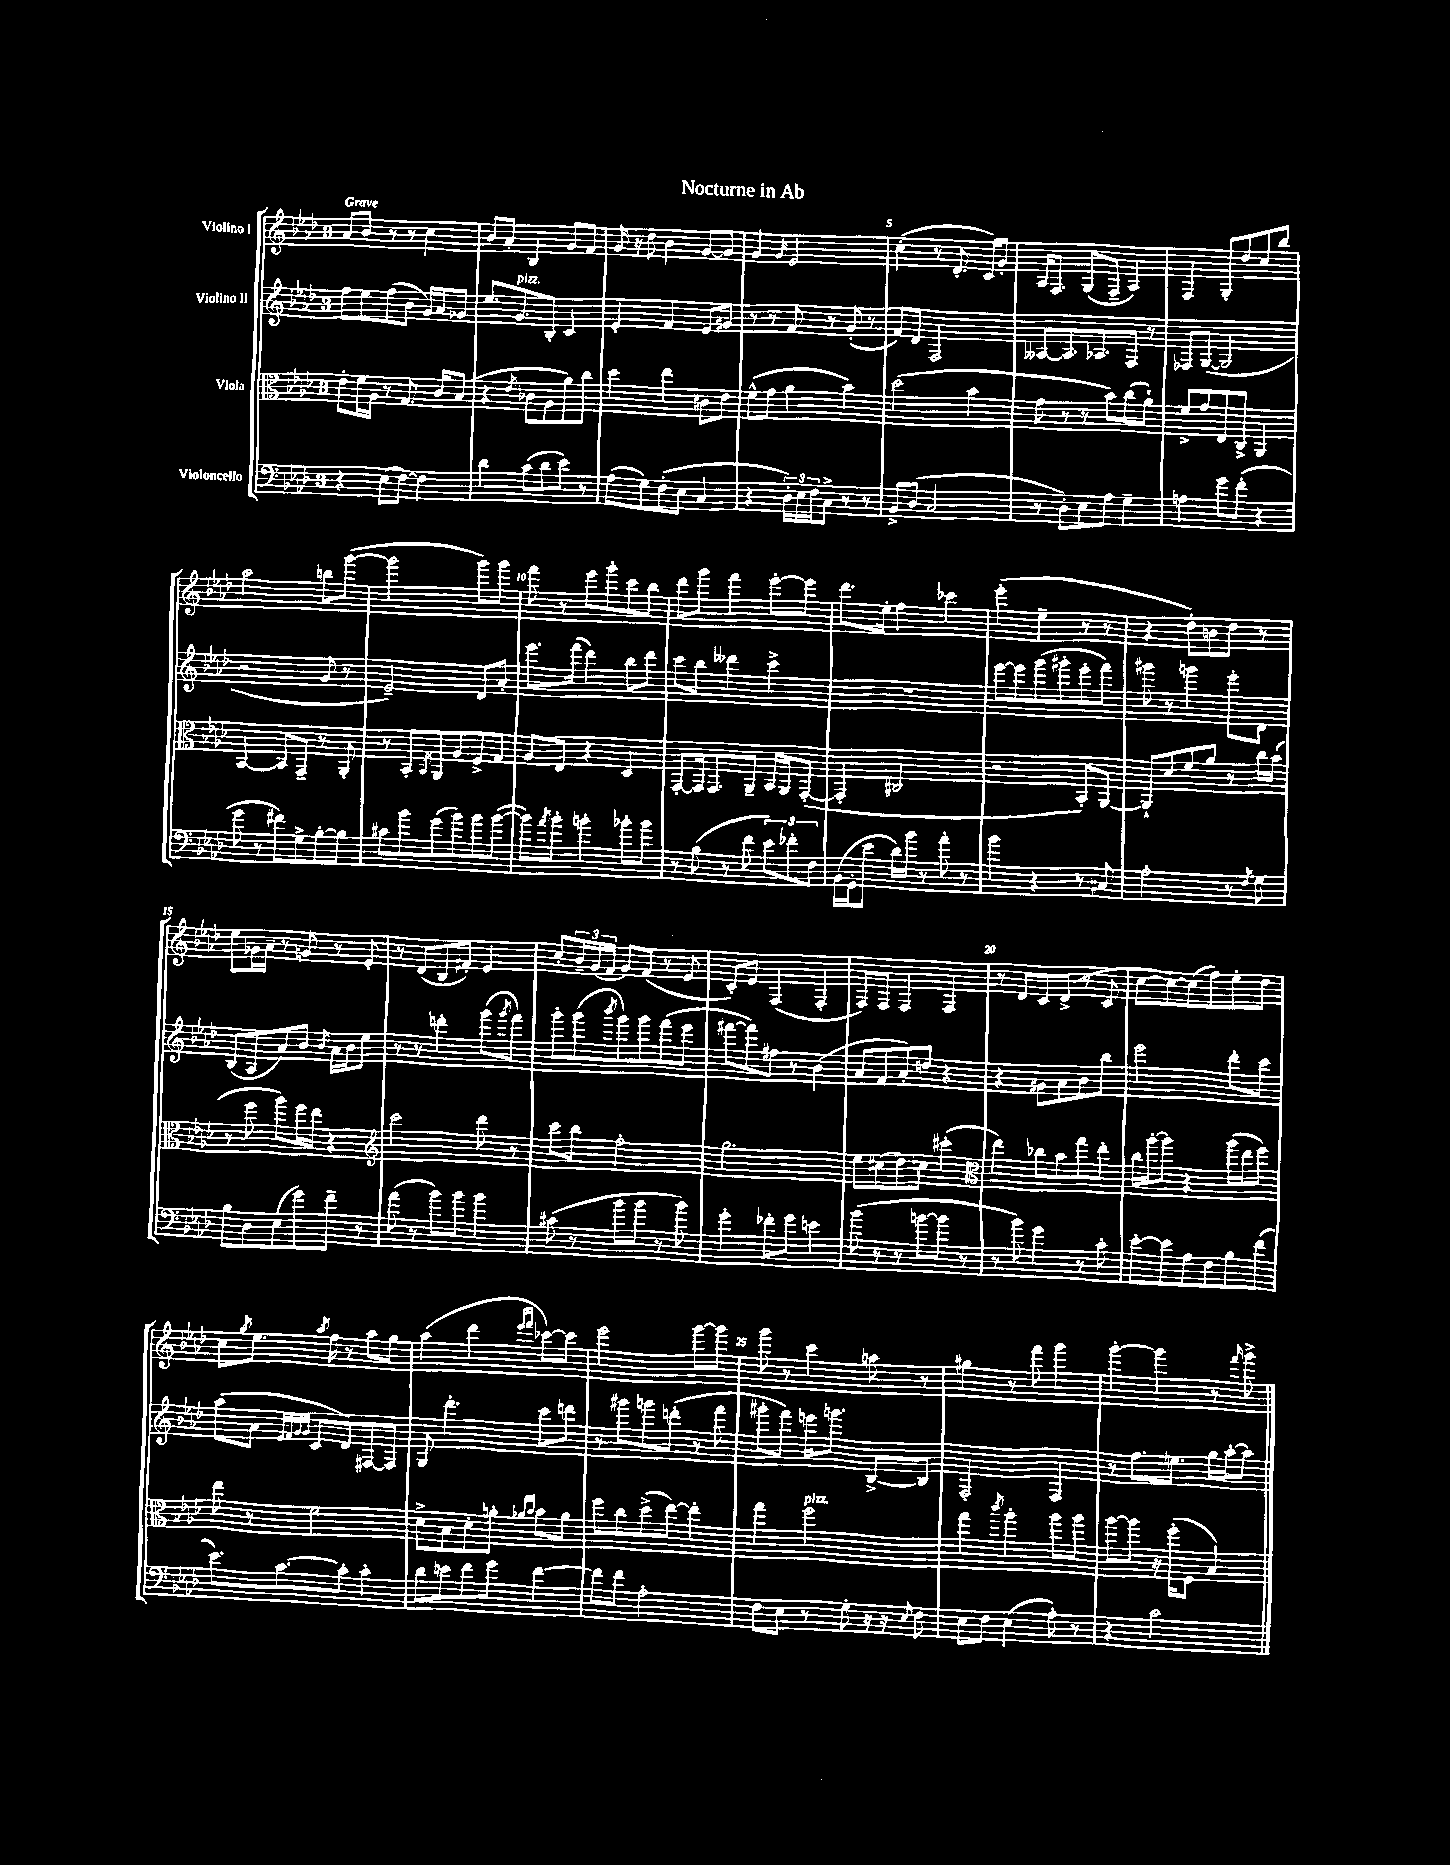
\header { title = "Nocturne in Ab" }
<<
\new StaffGroup <<
\new Staff = "s0" \with { instrumentName = "Violino I" } {
    \clef treble \key aes \major \once \override Staff.TimeSignature.style = #'single-digit \time 3/4 \tempo "Grave"
    aes'8 bes'8 r8 r8 c''4 |
    bes'8 aes'8-. bes4 g'8 f'8 |
    g'16 r16 des''8 bes'4 g'8~ g'8 |
    g'4 \grace { g'16 } ees'2 |
    c''4-.( r8 des'8.-. c'16) g'8-. |
    aes16 f8. g8( f8-- aes4) |
    f4 g8-. des''8 c''8 bes''8 |
    aes''2 b''8 g'''8~( |
    g'''2 g'''8) g'''8 |
    f'''8 r8 ees'''8 g'''8-. c'''8 bes''8 |
    des'''8 g'''8 f'''4 ees'''8~-. ees'''8 |
    des'''8. ees''16-. f''4 ces'''4 |
    ees'''4-.( ees''4-- r8 r8 |
    r4 des''8-.) b'8 des''8 r8 |
    ees''8 ges'16 aes'16-- r8 g'8 r8 ees'8-. |
    r8 des'8( bes8 fis'8-.) ees'4 |
    c''8-. \tuplet 3/2 { bes'16-- g'16( f'16 } g'8) f'8( r8 ees'8 |
    c'8-.) ees'8 f4( f4-. |
    f8) f8 f4 f4 |
    r8 des'8 c'8 des'8->( r8 c'8 |
    c''8~ c''8~) c''8( f''8) ees''8-. des''8 |
    c''8 \acciaccatura { g''8 } ees''8. \acciaccatura { aes''8 } f''16 r8 aes''8 g''8 |
    aes''4( des'''4 \grace { ees'''16 f'''16 } ces'''8~) ces'''8 |
    ees'''2 g'''8~ g'''8 |
    g'''8 r8 c'''4 a''8 r8 |
    gis''4 r8 f'''8 g'''4 |
    g'''4~-. g'''4 r8 \grace { f'''16 } g'''8-> \bar "|." |
}
\new Staff = "s1" \with { instrumentName = "Violino II" } {
    \clef treble \key aes \major \once \override Staff.TimeSignature.style = #'single-digit \time 3/4
    f''8 ees''8 f''8( bes'8 g'16) aes'16 ges'8 |
    ees''8. g'8.^\markup { \italic "pizz." } bes8-. c'4 |
    ees'4-. f'4 ees'8 gis'8 |
    r8 r8 f'8 r8 g'8-.( r8 |
    f'8) des'8 f2 |
    aeses8~ aeses8. aes8. f8 r8 |
    fes8 g8~( g2 |
    r2 g'8 r8 |
    ees'2--) des'8 aes'8-. |
    ees'''8. f'''16( des'''4) bes''8 des'''8 |
    c'''8 bes''8 deses'''4 c'''4-> |
    R2. |
    ees'''8~ ees'''8 g'''8( gis'''8-. ees'''8-. f'''8) |
    gis'''8 r8 g'''4 ees'''8-. des'8 |
    bes8( aes8 aes'8) bes'8 \acciaccatura { bes'8 } aes'16 bes'16 ees''8 |
    r8 r8 d'''4-. g'''8( \acciaccatura { g'''8 } f'''8) |
    g'''8-. g'''8( \acciaccatura { bes'''8 } g'''8) g'''8 f'''8( ees'''8 |
    fis'''8~ fis'''8) fis''8 r8 bes'4( |
    aes'8 f'8 aes'8-.) d''8 r4 |
    r4 gis'8 aes'8 bes'8 bes''8 |
    ees'''2 des'''8-. c'''8 |
    aes''8( aes'8 \grace { ees'32 f'32 g'32 g'32 } c'8 des'8) fis8~ fis8 |
    g8 des'''4.-. c'''8 d'''8 |
    r8 gis'''8 g'''8 d'''8-.( r8 f'''8 |
    gis'''8-. f'''8) e'''16 g'''8. bes8~-> bes8 |
    f2-. f4 |
    r8 f''8. e''8. g''16 aes''16~-. aes''8 \bar "|." |
}
\new Staff = "s2" \with { instrumentName = "Viola" } {
    \clef alto \key aes \major \once \override Staff.TimeSignature.style = #'single-digit \time 3/4
    ees'8-. f'16 aes16 r8 g8. c'16 bes8( |
    r4 \acciaccatura { ees'8 } ces'8 aes8 aes'8) c''8 |
    des''4 ees''4 cis'8 ees'8 |
    f'8-^( g'8 aes'4 bes'4) |
    des''2( bes'4 |
    g'8 r8 r8 bes'8) c''8( aes'8-!) |
    f'8-> g'8 ees8 c8-> aes,4 |
    bes,4~ bes,8 g,8-- r8 aes,8-. |
    r8 bes,8-. \acciaccatura { bes,8 } aes,8 aes8 f8-> g8 |
    aes8 ees8 r4 des4 |
    g,8~-. g,16 g,8. aes,8-- bes,16 aes,16 g,8~-.( |
    g,4-. cis2 |
    r2 bes,8-.) aes,8~ |
    aes,8-! des'8 f'8 aes'8 r8 c''16 bes'16( |
    r8 f''8 aes''8) f''16 ees''16 r4 |
    \clef treble c'''2 des'''8 r8 |
    c'''8 bes''8 f''2-. |
    g''2. |
    ees''8 cis''8( des''8) c''8 cis'''4-.( |
    \clef alto ees''4) ces''8 bes'8 g''8 ees''8-. |
    c''16 aes''16~-. aes''8 r4 aes''16( ees''16 f''8) |
    ees''8 r8 f'2 |
    des'8-> bes8 des'8-. a'8-. \grace { aes'16 bes'16 } bes'8 aes'8 |
    f''8 c''8 des''8->( ees''8~) ees''4-. |
    g''4 f''2^\markup { \italic "pizz." } |
    g''4 \acciaccatura { c'''8 } aes''4-. aes''8 aes''8 |
    aes''8~ aes''8 r16 f''16-.( f8 bes4) \bar "|." |
}
\new Staff = "s3" \with { instrumentName = "Violoncello" } {
    \clef bass \key aes \major \once \override Staff.TimeSignature.style = #'single-digit \time 3/4
    r4 ees8( f8~) f4 |
    des'4 c'8( des'8 ees'8) r8 |
    aes8( g8) f8-.( ees8 c4 |
    r4 \tuplet 3/2 { des16-.) ees16 f16 } c8-> r8 r8 |
    bes,8-> des8( c2 |
    r8 des8-.) ees8 aes8 g4-- |
    a4 g'8 f'8-.( r4 |
    g'8 r8 fis'8) g8-> bes8~-. bes8 |
    cis'8 bes'8 g'8( bes'8) bes'8 bes'8~( |
    bes'8) \acciaccatura { aes'8 } bes'8-. b'4-. bes'8-. bes'8 |
    r8 bes8( r8 f'8 \tuplet 3/2 { ees'8) fes'8-. f8 } |
    bes,16( g,16-. ees'8 des'16) bes'16 r8 aes'8-. r8 |
    bes'4 r4 r8 cis8 |
    aes2-. r8 \acciaccatura { f8 } g8 |
    bes8 des8 ees8( g'8) f'8-- r8 |
    aes'8( r8 bes'8) bes'8 bes'4 |
    cis'8( r8 bes'8 bes'8 r8 bes'8) |
    g'4-. fes'8-. g'8 e'4 |
    bes'8( r8 r8 b'8~ b'8 r8 |
    r8 bes'8) g'4 r8 c'8-. |
    ees'8~-. ees'8 aes8 f8 bes8 f'8( |
    ees'8.) c'8.~ c'8-. c'4-. |
    des'8 e'8 f'8 g'8 f'4~ |
    f'8 f'8 aes2-. |
    f8 ees8 r8 g8-. r16 r16 \grace { ees16 } f8 |
    ees8 f8 ees4( aes8-.) r8 |
    r4 c'2 \bar "|." |
}
>>
>>
\layout { \context { \Score \override BarNumber.break-visibility = ##(#f #t #t) barNumberVisibility = #(every-nth-bar-number-visible 5) } }
